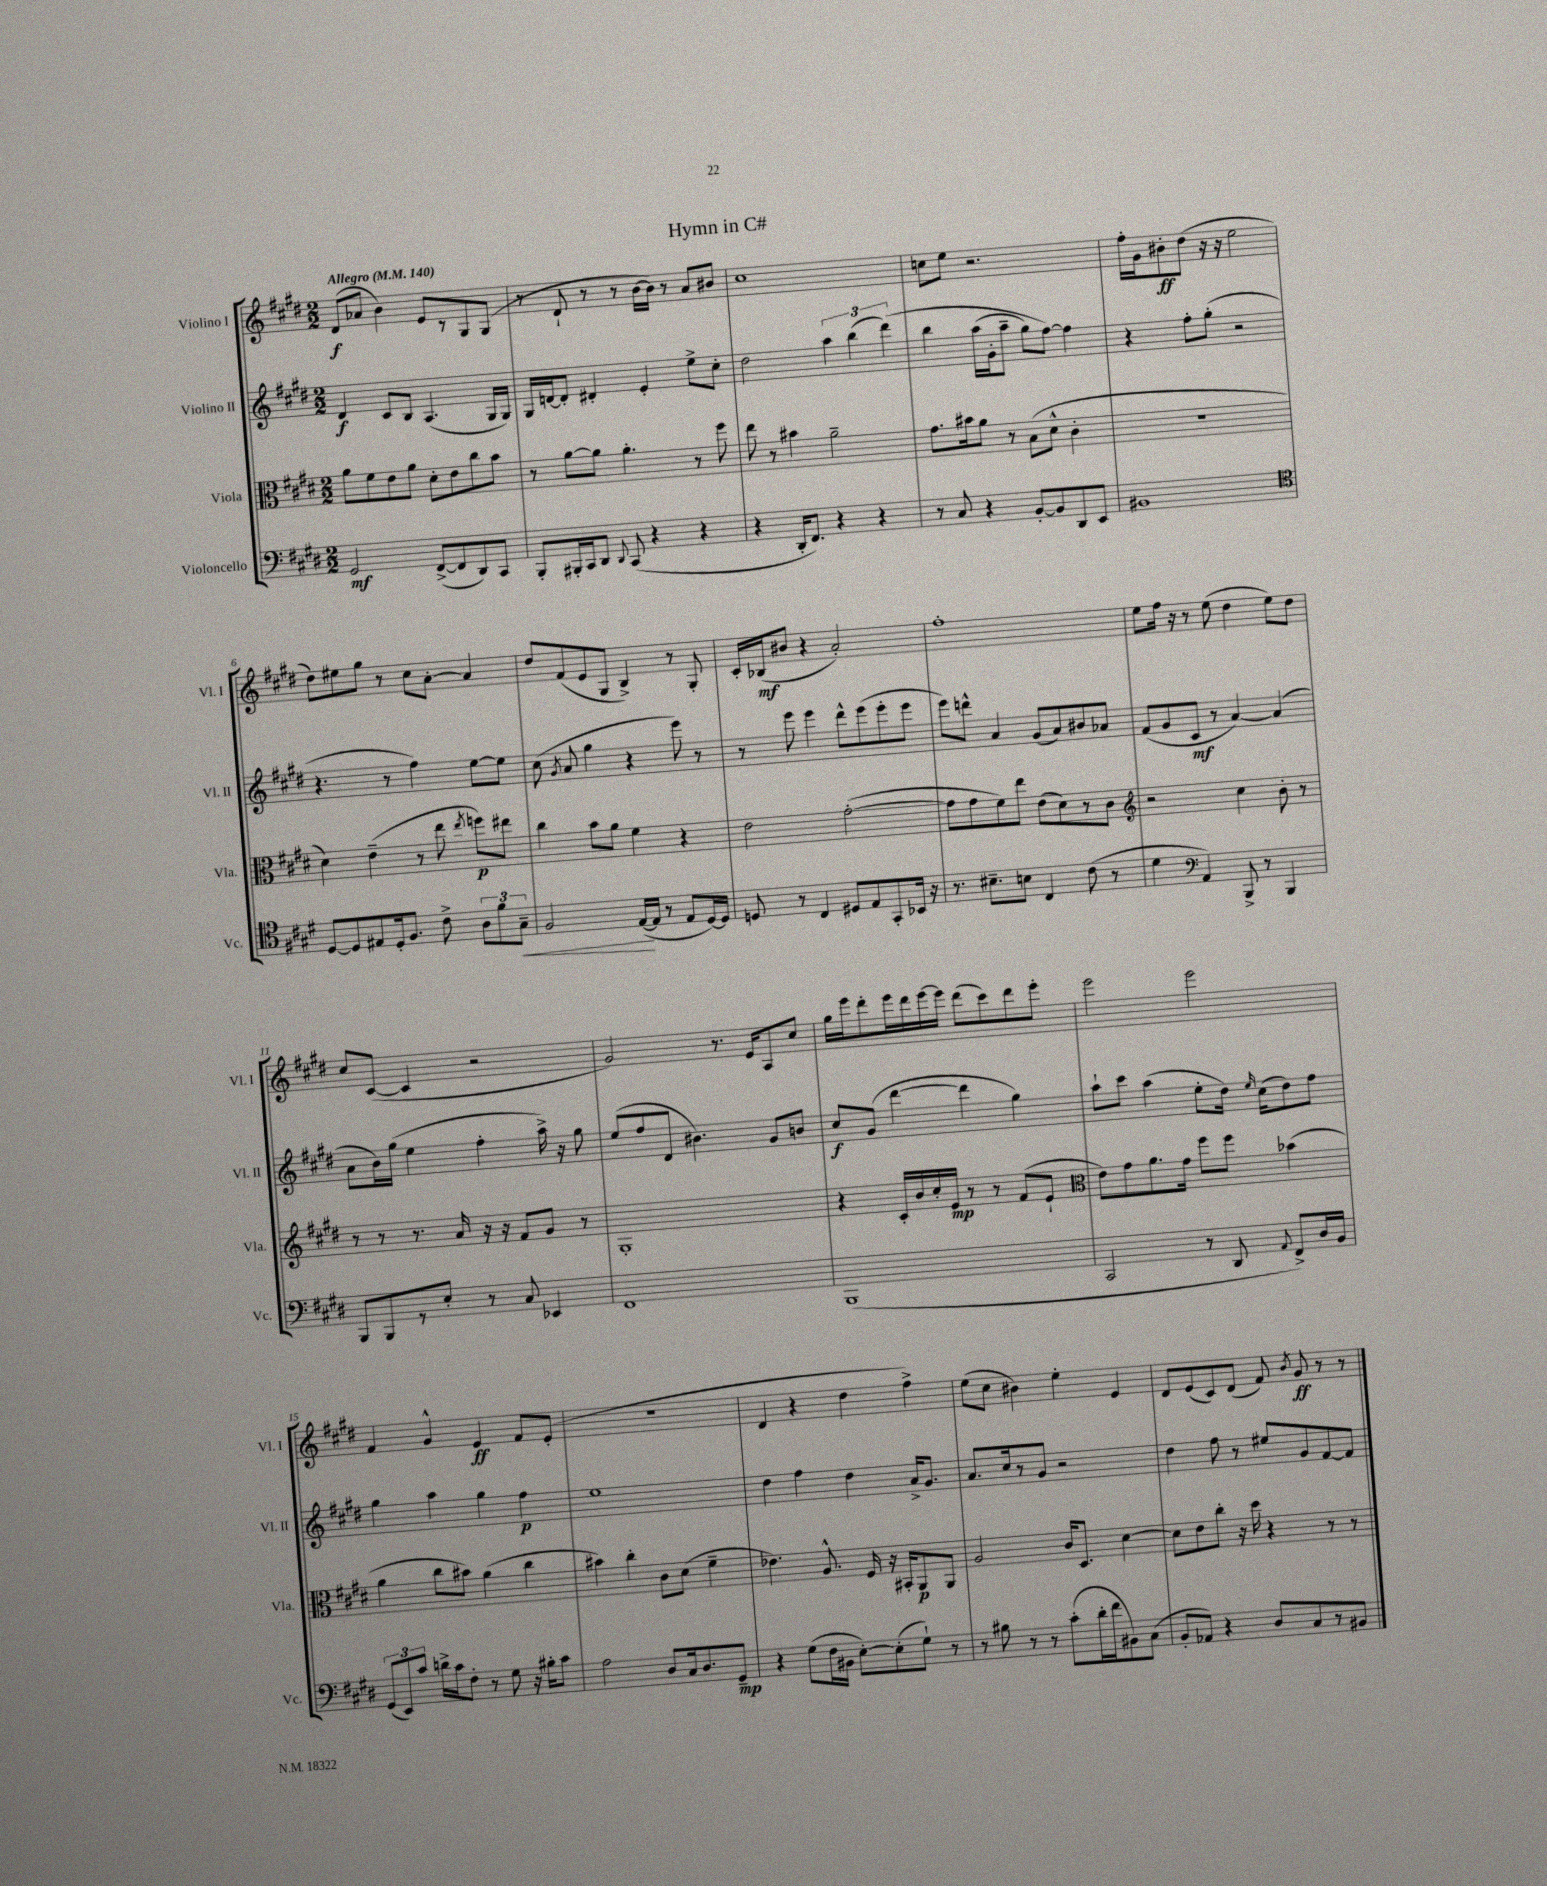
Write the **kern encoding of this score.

**kern	**kern	**kern	**kern
*staff4	*staff3	*staff2	*staff1
*clefF4	*clefC3	*clefG2	*clefG2
*k[f#c#g#d#]	*k[f#c#g#d#]	*k[f#c#g#d#]	*k[f#c#g#d#]
*M2/2	*M2/2	*M2/2	*M2/2
*MM140	*MM140	*MM140	*MM140
2GG#	8a	4d#	(8d#
.	8f#	.	8a-
.	8e	8c#	4b)
.	8a	8B	.
([8FF#^	8d#'	(4.A	8e
8FF#]	8e	.	8r
8DD#)	8cc#	.	8G#
8CC#	8b	16G#	(8G#
.	.	16G#)	.
=	=	=	=
8BBB'	8r	16G#	8r
.	.	[16d	.
16BBB#'	[8a	8d']	8d#`
16CC#	.	.	.
8DD#	8a]	4d#'	8r
8qqDD#	.	.	.
(8CC#	4.a'	.	8r
4r	.	4e'	[16b
.	.	.	16b])
.	.	.	8r
4r	8r	8ee^	8a
.	8ff#	8cc#'	8b#
=	=	=	=
4r	8ee	2dd#	1cc#
.	8r	.	.
16DD#'	4b#	.	.
8.FF#)	.	.	.
4r	2a~	6aa	.
.	.	(6bb	.
4r	.	.	.
.	.	&(6ddd#)	.
=	=	=	=
8r	8.g#	4bb	8cc
8C#	.	.	8ee
.	16b#	.	.
4r	8a	(16aa	2.r
.	.	16g#'	.
.	8r	8aa~	.
[8BB'	(8B	8gg#)	.
8BB]	8d#^^	[8ff#&)	.
8DD#	4c#'	4ff#]	.
8EE	.	.	.
=	=	=	=
1BB#	1r	4r	16ff#'
.	.	.	16g#
.	.	.	8b#'
.	.	8ff#'	(8dd#
.	.	(8gg#'	16r
.	.	.	16r
.	.	2r	2ee
=	=	=	=
*clefC4	*	*	*
[8D#	4d#)	4.r	8dd#)
8D#]	.	.	8ee#
8E#	(4e~	.	8gg#
16D#'	.	8r	8r
8.F#	.	.	.
.	8r	4ff#)	8cc#
8c#^	8ee	.	[8a'
.	8qee	.	.
12A	8ff)	[8ee	4a]
12f#	.	.	.
.	8ee#	8ee]	.
12G#~	.	.	.
=	=	=	=
2F#	4cc#	(8cc#	8dd#
.	.	8qg#	.
.	.	8a	(8f#
.	8b	4gg#	8e
.	8a	.	8G#
([16E	4f#	4r	4B^)
16E]	.	.	.
8r	.	.	.
8E	4r	8eee)	8r
[16D#)	.	8r	8G#'
16D#]	.	.	.
=	=	=	=
8D	2e	8r	16c#'
.	.	.	(16B-
8r	.	8eee	8b#
4C#	.	4eee	4r
8D#	([2g#'	8ddd#^^	2a')
8E	.	(8eee	.
8GG#'	.	8eee'	.
16BB-	.	8eee	.
16r	.	.	.
=	=	=	=
8.r	8g#]	8eee)	1ff#'
.	8g#	8ddd^^	.
8.B#~	.	.	.
.	8f#)	4a	.
8B	8ee	.	.
4C#	(8e	(8g#	.
.	8d#)	8a)	.
(8c#	8r	8b#	.
8r	8c#	8a-	.
=	=	=	=
*	*clefG2	*	*
4d#	2r	(8f#	8ee
.	.	8g#	16ff#
.	.	.	16r
*clefF4	*	*	*
4AA)	.	8c#	8r
.	.	8r	(8ee
8BBB^	4cc#	[4a)	4dd#
8r	.	.	.
4BBB	8b'	(4a]	8ee)
.	8r	.	8dd#
=	=	=	=
8BBB	8r	8a	8cc#
8BBB	8r	16b)	([8c#
.	.	(16gg#	.
8r	8.r	4ee	4c#]
8E'	.	.	.
.	16a	.	.
8r	16r	4ff#'	2r
.	16r	.	.
8C#	8f#	.	.
4EE-	8g#	16aa^)	.
.	.	16r	.
.	8r	8gg#	.
=	=	=	=
1FF#	1G#'	(8ee	2g#)
.	.	8ff#	.
.	.	8d#	.
.	.	4.b#)	.
.	.	.	8.r
.	.	.	16e
.	.	8g#	8A
.	.	8b	8cc#
=	=	=	=
(1BBB	4r	8cc#	16gg#
.	.	.	16eee
.	.	(8g#	8ddd#'
.	16c#'	[4ddd#	16eee
.	16b	.	16ddd#
.	16cc#'	.	[16eee
.	16e	.	16eee]
.	8r	4ddd#]	(8ddd#
.	8r	.	8ccc#)
.	(8f#	4gg#)	8ddd#
.	8e`	.	8eee'
=	=	=	=
*	*clefC3	*	*
2CC#	8e)	8aa`	2eee
.	8g#	8ccc#	.
.	8.a	(4aa	.
.	16g#	.	.
8r	8ff#	8ee'	2eee
8DD#	8ff#	16dd#)	.
.	.	16qqee	.
.	.	(16cc#	.
8qqAA	.	.	.
8FF#^)	(4b-	8dd#)	.
16D#	.	8ff#	.
16BB	.	.	.
=	=	=	=
(12GG#	4a	4gg#	4f#
12EE)	.	.	.
12c#	.	.	.
16d^	8cc#	4aa	4g#^^
16c#	.	.	.
8F#'	8b#)	.	.
8r	(4a	4gg#	4e
8G#	.	.	.
16r	4cc#	4ff#	8f#
16B#'	.	.	.
8c#	.	.	(8e'
=	=	=	=
2A	4b#)	1ee	1r
.	4cc#'	.	.
8D#	8c#	.	.
16C#	(8d#	.	.
8.D#	.	.	.
.	4f#~	.	.
8GG#~	.	.	.
=	=	=	=
4r	4.e-)	4dd#	4d#
(8G#	.	4ff#	4r
16F#	8.A^^	.	.
16BB#	.	.	.
[8E')	.	4dd#	4dd#
.	16F#	.	.
(8E']	16r	.	.
.	16BB#'	.	.
8G#`)	8AA	16a^	4ff#^)
.	.	8.g#	.
8r	8AA	.	.
=	=	=	=
8r	2A	8.a	(8ee
8B#	.	.	8cc#
.	.	16cc#	.
8r	.	8r	4b#)
8r	.	8g#	.
(8c#'	16c#	2r	4ee'
.	8.D#	.	.
16d#'	.	.	.
16f#	.	.	.
8BB#)	[4d#	.	4e
(8C#	.	.	.
=	=	=	=
8BB'	8d#]	4dd#	8d#
8AA-)	8e	.	(8e
4r	8cc#'	8ff#	8c#)
.	16r	8r	(8d#
.	16dd#	.	.
8D#	4r	8ee#	8f#)
.	.	.	8qb
8C#	.	8g#	8g#
8r	8r	[8f#	8r
8BB#	8r	8f#]	8r
==	==	==	==
*-	*-	*-	*-
